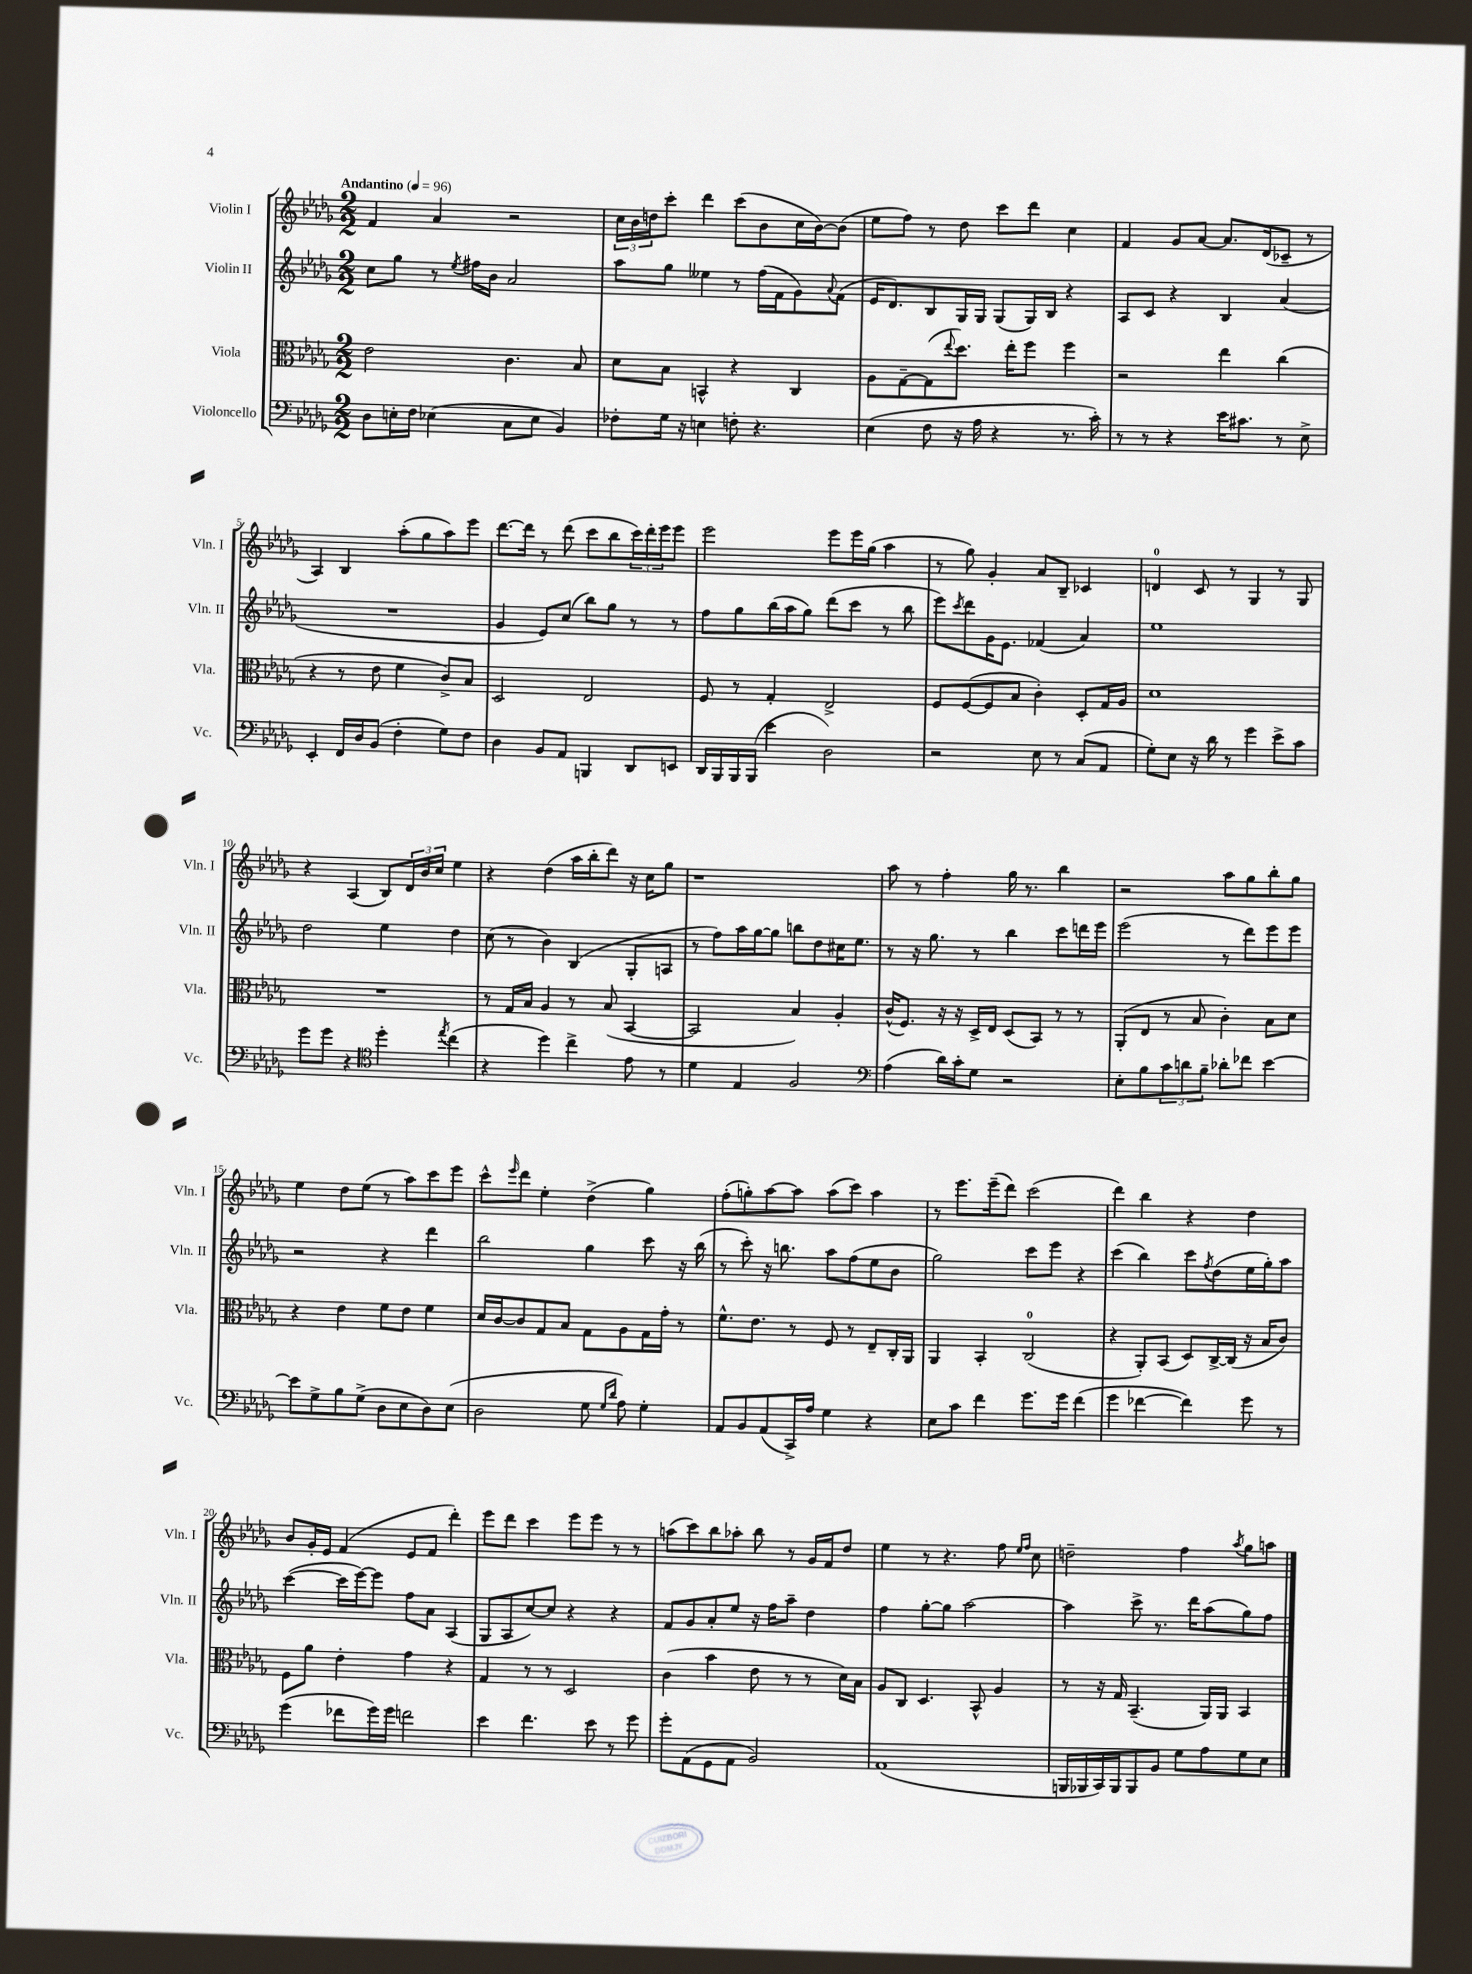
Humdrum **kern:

**kern	**kern	**kern	**kern
*staff4	*staff3	*staff2	*staff1
*clefF4	*clefC3	*clefG2	*clefG2
*k[b-e-a-d-g-]	*k[b-e-a-d-g-]	*k[b-e-a-d-g-]	*k[b-e-a-d-g-]
*M2/2	*M2/2	*M2/2	*M2/2
*MM96	*MM96	*MM96	*MM96
8D-	2e-	8cc	4f
16E'	.	8gg-	.
16F	.	.	.
(4E-	.	8r	4a-
.	.	8qee-	.
.	.	16ff#	.
.	.	16b-	.
8C	4.c	2a-	2r
8E-	.	.	.
4BB-)	.	.	.
.	8B-	.	.
=	=	=	=
8F-'	8d-	8aa-	24cc
.	.	.	24b-
.	.	.	24dd
16G-	8B-	8gg-	8ccc'
16r	.	.	.
4E	4BB^^	4ee--	4ddd-
8F'	4r	8r	(8ccc
4.r	.	(16ff	8b-
.	.	16f	.
.	4C	8g-)	16cc
.	.	.	[16b-)
.	.	8qqa-	.
.	.	(8f	(8b-]
=	=	=	=
(4E-	8A-	16e-	8ee-
.	.	8.d-)	.
.	[8G-~	.	8ff)
8F	(8G-]	8B-	8r
.	8qqee-	.	.
16r	8.dd-)	16G-	8dd-
16A-	.	16G-	.
4r	.	(8G-	8ccc
.	16ee-'	.	.
.	8ff	16G-)	8ddd-
.	.	16B-	.
8.r	4ff	4r	4cc
16c')	.	.	.
=	=	=	=
8r	2r	8A-	4f
8r	.	8c	.
4r	.	4r	8g-
.	.	.	[8a-
16e-	4ee-	4B-	8.a-]
8.c#	.	.	.
.	.	.	(16d-
8r	(4cc	(4a-	8c-~
8E-^	.	.	8r
=	=	=	=
4EE-'	4r	1r	4A-)
16FF	8r	.	4B-
16D-	.	.	.
(8BB-	8e-	.	.
4F'	4f	.	(8aa-'
.	.	.	8gg-
8G-)	8c^)	.	8aa-)
8F	8B-	.	8eee-
=	=	=	=
4D-	2D-	4g-	[8.ddd-
.	.	.	16ddd-]
8BB-	.	8e-)	8r
8AA-	.	(8cc	(8ddd-
4BBB	2E-	8bb-)	8ccc
.	.	8gg-	8bb-
8DD-	.	8r	24ccc)
.	.	.	24ddd-'
.	.	.	24eee-
8EE	.	8r	8eee-
=	=	=	=
16DD-	8F	8ff	2eee-
16BBB-	.	.	.
16BBB-	8r	8gg-	.
(16BBB-	.	.	.
4e-	4G-'	(16bb-	.
.	.	16aa-	.
.	.	8gg-)	.
2D-)	2E-^	(8ddd-	8eee-
.	.	8ccc	16eee-
.	.	.	(16gg-
.	.	8r	4aa-
.	.	8bb-	.
=	=	=	=
2r	8F	8eee-)	8r
.	.	8qccc	.
.	([8F	8ddd-	8gg-)
.	8F]	16g-	4g-'
.	.	8.e-	.
.	8B-	.	.
8E-	4c')	(4f-	8a-
8r	.	.	8B-~
(8C	8D-'	4a-)	4c-
8AA-	16G-	.	.
.	16A-	.	.
=	=	=	=
8G-')	1d-	1ee-	4d
8E-	.	.	.
16r	.	.	8c
16d-	.	.	.
8r	.	.	8r
4g-	.	.	4G-
8e-^	.	.	8r
8c	.	.	8G-
=	=	=	=
8g-	1r	2dd-	4r
8g-	.	.	.
4r	.	.	(4A-
*clefC4	*	*	*
4dd-'	.	4ee-	8B-)
.	.	.	24d-
.	.	.	24b-
.	.	.	24cc
8qee-	.	.	.
(4cc	.	4dd-	4ee-
=	=	=	=
4r	8r	(8cc	4r
.	16G-	8r	.
.	16B-	.	.
4dd-)	4A-	4b-)	(4dd-
4cc^	8r	(4B-	16aa-
.	.	.	16bb-'
.	(8B-	.	8ddd-)
8e-	[4BB-	8G-'	16r
.	.	.	16cc
8r	.	8A	8gg-
=	=	=	=
4d-	2BB-]	8r	1r
.	.	8ff)	.
4E-	.	16aa-	.
.	.	[16gg-	.
.	.	8gg-]	.
2F	4B-)	8bb	.
.	.	8dd-	.
.	4A-'	16cc#	.
.	.	8.ee-	.
=	=	=	=
*clefF4	*	*	*
(4A-	(16c^^	8r	8aa-
.	8.F)	.	.
.	.	16r	8r
.	.	8.gg-	.
16d-)	16r	.	4ff'
16c'	16r	.	.
8G-	16D-^	8r	.
.	16E-	.	.
2r	(8D-	4bb-	16gg-
.	.	.	8.r
.	8BB-)	.	.
.	8r	8ccc	4bb-
.	8r	16ddd	.
.	.	16eee-	.
=	=	=	=
8E-'	(8AA-'	(2eee-	2r
8B-	8E-	.	.
12c	8r	.	.
12d	.	.	.
.	8B-	.	.
12B-~	.	.	.
8d-'	4c')	8r	8aa-
8f-	.	8ddd-)	8gg-
[4e-	8B-	8eee-	8bb-'
.	8d-	8eee-	8gg-
=	=	=	=
8e-]	4r	2r	4ee-
8G-^	.	.	.
8B-	4e-	.	8dd-
(8G-^	.	.	(8ee-
8D-	8f	4r	8r
8E-	8e-	.	8aa-)
8D-)	4f	4ddd-	8ccc
(8E-	.	.	8eee-
=	=	=	=
2D-	16d-	2bb-	8ccc^^
.	[16c	.	.
.	.	.	16qqeee-
.	8c]	.	8ddd-
.	8G-	.	4ee-'
.	8B-	.	.
8G-	8G-	4gg-	(4dd-^
16qqG-	.	.	.
16qqd-	.	.	.
8A-)	8A-	.	.
4G-'	16G-	8ccc	4gg-)
.	16g-'	.	.
.	8r	16r	.
.	.	(16bb-	.
=	=	=	=
8AA-	8.f^^	8r	(8ff'
8BB-	.	8ccc')	8gg')
.	8.e-	.	.
(8AA-	.	16r	[8aa-
.	.	8.bb	.
16CC^)	8r	.	8aa-]
16A-	.	.	.
4G-	8F	8aa-	(8aa-
.	8r	(8ff	8ccc)
4r	8E-~	8ee-	4aa-
.	16C'	8b-	.
.	16AA-	.	.
=	=	=	=
8E-	4AA-	2gg-)	8r
8c	.	.	8.eee-
4f	4BB-'	.	.
.	.	.	(16eee-~
.	.	.	8ddd-)
8.g-	(2C	8ccc	(2ccc
.	.	8eee-	.
16g-	.	.	.
(4f	.	4r	.
=	=	=	=
4g-	4r	(4ccc	4ddd-)
[4f-	8AA-')	4bb-)	4bb-
.	(8BB-	.	.
4f-])	8D-)	8ccc	4r
.	.	8qff	.
.	[16C^	(8dd-	.
.	(16C]	.	.
8g-	16r	16ee-	4dd-
.	16B-	16gg-')	.
8r	8c)	8aa-	.
=	=	=	=
(4g-	8F	([4ccc	8b-
.	8a-	.	16g-'
.	.	.	16e-
8f-	4e-'	16ccc]	(4f
.	.	[16eee-)	.
16g-)	.	8eee-]	.
16g-	.	.	.
2f	4g-	8ff	8e-
.	.	8a-	8f
.	4r	(4A-	4ddd-')
=	=	=	=
4e-	4G-	8G-	8eee-
.	.	8A-	8ddd-
4.f	8r	[8cc)	4ccc
.	8r	8cc]	.
.	2D-	4r	8eee-
8e-	.	.	8eee-
8r	.	4r	8r
8g-	.	.	8r
=	=	=	=
8g-'	(4c	8f	(8aa
(8AA-	.	8g-	8ccc)
8GG-	4b-	8a-'	8bb-
8AA-	.	8ee-	8aa-'
2BB-)	8e-	16r	8bb-
.	.	16ff	.
.	8r	8aa-~	8r
.	8r	4dd-	16g-
.	.	.	16f
.	16d-)	.	8dd-
.	16B-	.	.
=	=	=	=
(1AA-	8A-	4ff	4ee-
.	8C	.	.
.	4.D-	[8gg-'	8r
.	.	8gg-]	4.r
.	.	[2aa-	.
.	8BB-^^	.	.
.	4A-	.	8ff
.	.	.	16qqee-
.	.	.	16qqff
.	.	.	8cc
=	=	=	=
16BBB	8r	4aa-]	2dd~
16BBB-	.	.	.
16CC)	16r	.	.
16BBB-	16G-	.	.
8BBB-	(4.BB-~	8ccc^	.
8BB-	.	8.r	.
8G-	.	.	4ff
.	.	16ddd-	.
8A-	16AA-)	(8aa-	.
.	16AA-	.	.
.	.	.	8qaa-
8G-	4BB-	8gg-)	8gg-
8E-	.	8ff	8aa
==	==	==	==
*-	*-	*-	*-
